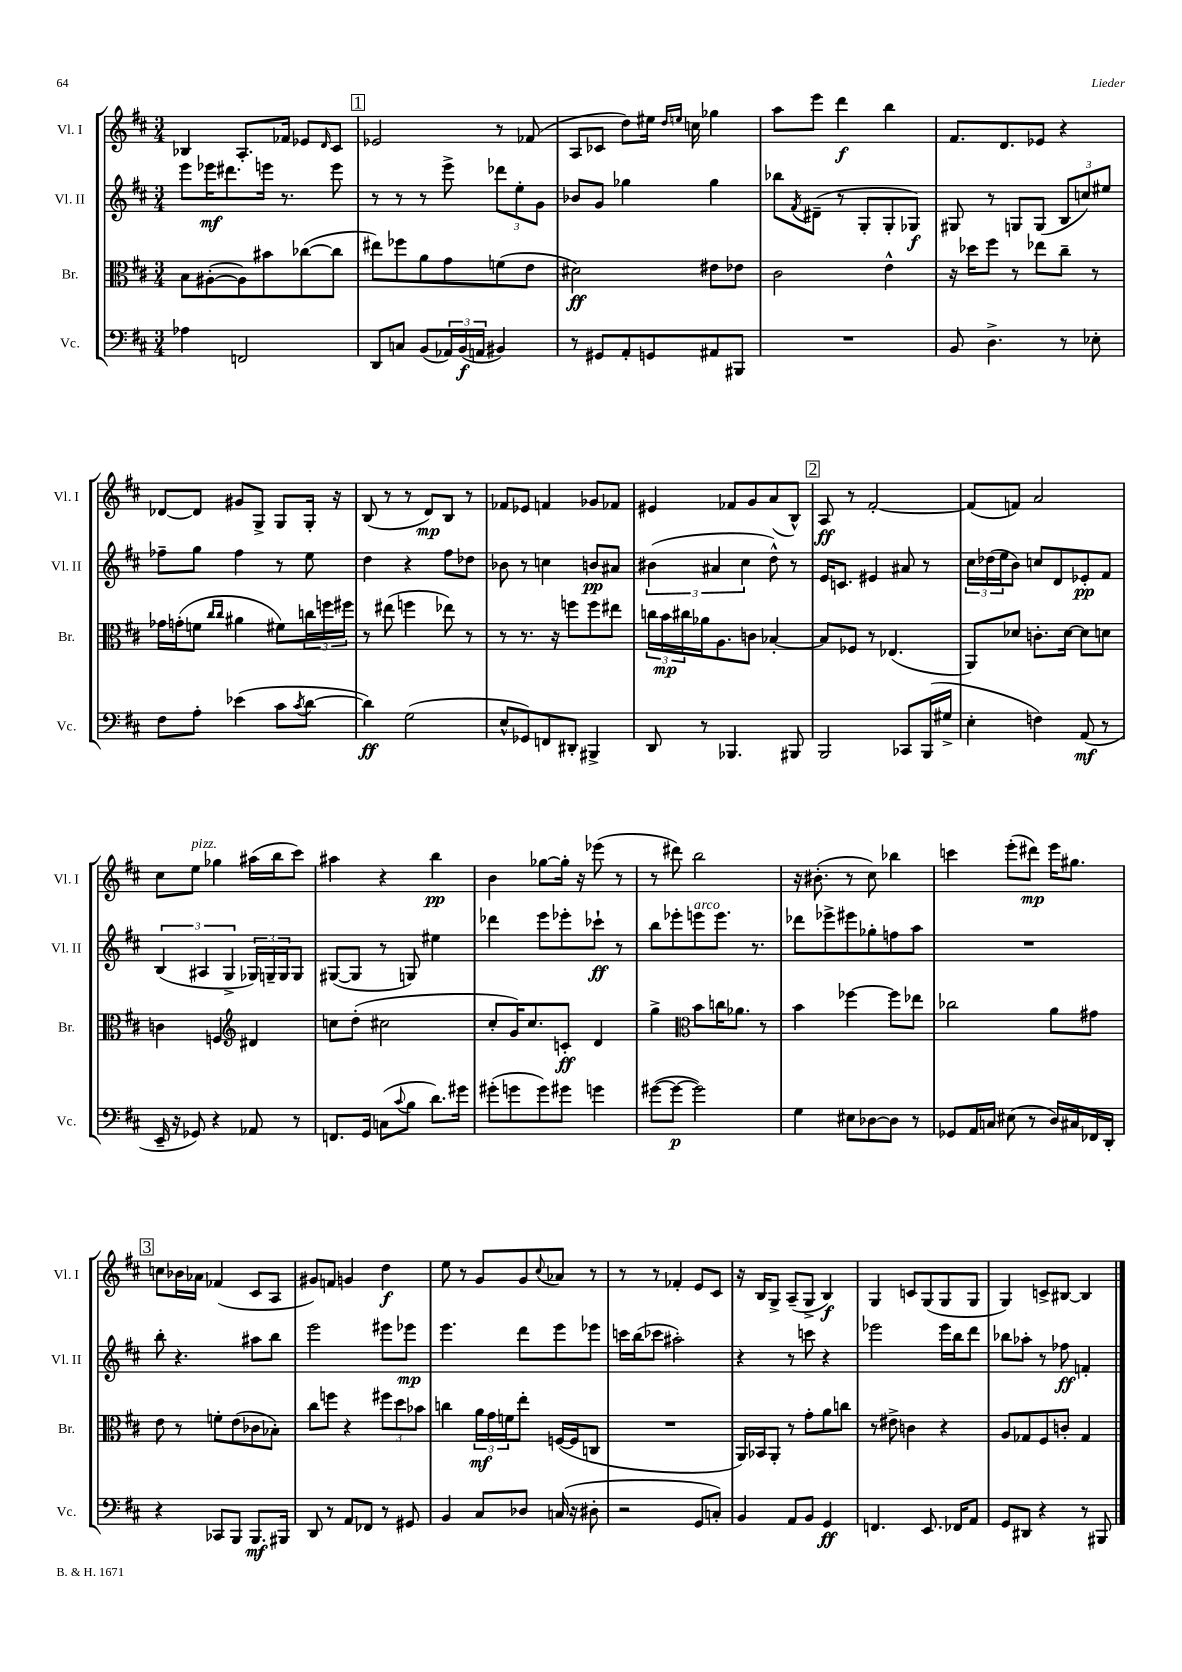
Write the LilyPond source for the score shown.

<<
\new StaffGroup <<
\new Staff = "s0" \with { instrumentName = "Vl. I" shortInstrumentName = "Vl. I" } {
    \clef treble \key d \major \numericTimeSignature \time 3/4
    bes4 a8.-. fes'16 ees'8 \grace { d'16 } cis'8 |
    \mark \markup { \box "1" } ees'2 r8 fes'8( |
    a8 ces'8 d''8) eis''16 \grace { d''16 e''16 } c''16 ges''4 |
    a''8 e'''8 d'''4\f b''4 |
    fis'8. d'8. ees'8 r4 |
    des'8~ des'8 gis'8 g8-> g8 g16-. r16 |
    b8( r8 r8 d'8\mp) b8 r8 |
    fes'8 ees'8 f'4 ges'8 fes'8 |
    eis'4 fes'8 g'8 a'8( b8-^) |
    \mark \markup { \box "2" } a8\ff r8 fis'2~-. |
    fis'8( f'8) a'2 |
    cis''8 e''8^\markup { \italic "pizz." } ges''4 ais''16( b''16 cis'''8) |
    ais''4 r4 b''4\pp |
    b'4 ges''8~ ges''16-. r16 ees'''8( r8 |
    r8 dis'''8) b''2 |
    r16 bis'8.-.( r8 cis''8) bes''4 |
    c'''4 e'''8-.( dis'''8\mp) e'''16 gis''8. |
    \mark \markup { \box "3" } c''8 bes'16 aes'16 fes'4( cis'8 a8 |
    gis'8) f'8 g'4 d''4\f |
    e''8 r8 g'8 g'8 \appoggiatura { cis''8 } aes'8 r8 |
    r8 r8 fes'4-. e'8 cis'8 |
    r16 b16 g8-> a8--( g8-> b4\f) |
    g4 c'8 g8( g8 g8 |
    g4) c'8-> bis8~ bis4 \bar "|." |
}
\new Staff = "s1" \with { instrumentName = "Vl. II" shortInstrumentName = "Vl. II" } {
    \clef treble \key d \major \numericTimeSignature \time 3/4
    e'''8 ees'''16\mf dis'''8. e'''16 r8. e'''8 |
    \mark \markup { \box "1" } r8 r8 r8 e'''8-> \tuplet 3/2 { des'''8 e''8-. g'8 } |
    bes'8 g'8 ges''4 ges''4 |
    bes''8 \acciaccatura { fis'8 } dis'8--( r8 g8-. g8-. ges8\f) |
    gis8 r8 g8 g8( \tuplet 3/2 { b8 c''8) eis''8 } |
    fes''8-- g''8 fes''4 r8 e''8 |
    d''4 r4 fis''8 des''8 |
    bes'8 r8 c''4 b'8\pp ais'8 |
    \tuplet 3/2 { bis'4( ais'4 cis''4 } d''8-^) r8 |
    \mark \markup { \box "2" } e'16 c'8. eis'4 ais'8 r8 |
    \tuplet 3/2 { cis''16 des''16( e''16 } b'8) c''8 d'8 ees'8-.\pp fis'8 |
    \tuplet 3/2 { b4( ais4 g4-> } \tuplet 3/2 { ges16) g16-- g16 } g8 |
    gis8~( gis8 r8 g8) eis''4 |
    des'''4 e'''8 ees'''8-. ces'''8-!\ff r8 |
    b''8 ees'''8-. e'''8^\markup { \italic "arco" } e'''8. r8. |
    des'''8 ees'''8-> eis'''8 ges''8-. f''8 a''8 |
    R2. |
    \mark \markup { \box "3" } b''8-. r4. ais''8 b''8 |
    e'''2 eis'''8 ees'''8\mp |
    e'''4. d'''8 e'''8 ees'''8 |
    c'''16 b''16( ces'''8 ais''2-.) |
    r4 r8 c'''8 r4 |
    ees'''2 ees'''16 b''16 d'''8 |
    bes''8 aes''8-. r8 fes''8\ff f'4-. \bar "|." |
}
\new Staff = "s2" \with { instrumentName = "Br." shortInstrumentName = "Br." } {
    \clef alto \key d \major \numericTimeSignature \time 3/4
    b8 ais8~-.( ais8) bis'8 ces''8~( ces''8 |
    \mark \markup { \box "1" } eis''8) fes''8 a'8 g'8 f'8( e'8 |
    dis'2\ff) eis'8 ees'8 |
    cis'2 e'4-^ |
    r16 des''16 fis''8 r8 ees''8 cis''8-- r8 |
    ges'16 g'16-.( f'8 \grace { cis''16 cis''16 } ais'4 fis'8) \tuplet 3/2 { c''16 f''16 fis''16 } |
    r8 eis''8( f''4 ees''8) r8 |
    r8 r8. r16 f''8 f''8 eis''8 |
    \tuplet 3/2 { c''16 b'16\mp cis''16 } aes'16 a8. c'8 bes4~-. |
    \mark \markup { \box "2" } bes8 fes8 r8 ees4.( |
    a,8) des'8 c'8.-. des'16~ des'8 d'8 |
    c'4 f4 \clef treble dis'4 |
    c''8 d''8-.( cis''2 |
    cis''8-. g'16) cis''8. c'8-.\ff d'4 |
    g''4-> \clef alto b'8 c''16 aes'8. r8 |
    b'4 fes''4~ fes''8 ees''8 |
    ces''2 a'8 gis'8 |
    \mark \markup { \box "3" } e'8 r8 f'8-. e'8( ces'8 bes8-.) |
    cis''8 f''8 r4 \tuplet 3/2 { fis''8 d''8 bes'8 } |
    c''4 \tuplet 3/2 { a'16\mf g'16 f'16 } e''8-. f16~( f16 c8 |
    R2. |
    a,16) bes,16 a,8-. r8 g'8-. a'8 c''8 |
    r8 eis'8-> c'4 r4 |
    a8 ges8 fis8 c'8-. ges4 \bar "|." |
}
\new Staff = "s3" \with { instrumentName = "Vc." shortInstrumentName = "Vc." } {
    \clef bass \key d \major \numericTimeSignature \time 3/4
    aes4 f,2 |
    \mark \markup { \box "1" } d,8 c8 b,8( \tuplet 3/2 { aes,16) b,16\f( a,16 } bis,4) |
    r8 gis,8 a,8-. g,8 ais,8 bis,,8 |
    R2. |
    b,8 d4.-> r8 ees8-. |
    fis8 a8-. ees'4( cis'8 \acciaccatura { cis'8 } d'8~ |
    d'4\ff) g2( |
    e8-^ ges,8) f,8 dis,8-. bis,,4-> |
    d,8 r8 bes,,4. bis,,8 |
    \mark \markup { \box "2" } b,,2 ces,8 b,,16( gis16-> |
    e4-. f4) a,8\mf( r8 |
    e,16-- r16 ges,8) r4 aes,8 r8 |
    f,8. g,16 c8( \appoggiatura { cis'8 } b8 d'8.) gis'16 |
    gis'8-.( g'8 g'8) gis'8 g'4 |
    gis'8~( gis'8~\p gis'2) |
    g4 eis8 des8~ des8 r8 |
    ges,8 a,16 c16 eis8( r8 d16) cis16 fes,16 d,16-. |
    \mark \markup { \box "3" } r4 ces,8 b,,8 b,,8.\mf bis,,16 |
    d,8 r8 a,8 fes,8 r8 gis,8 |
    b,4 cis8 des8 c16( r16 dis8-. |
    r2 g,8 c8-.) |
    b,4 a,8 b,8 g,4\ff |
    f,4. e,8. fes,16 a,8 |
    g,8 dis,8 r4 r8 bis,,8 \bar "|." |
}
>>
>>
\layout { \context { \Score \remove "Bar_number_engraver" } }
